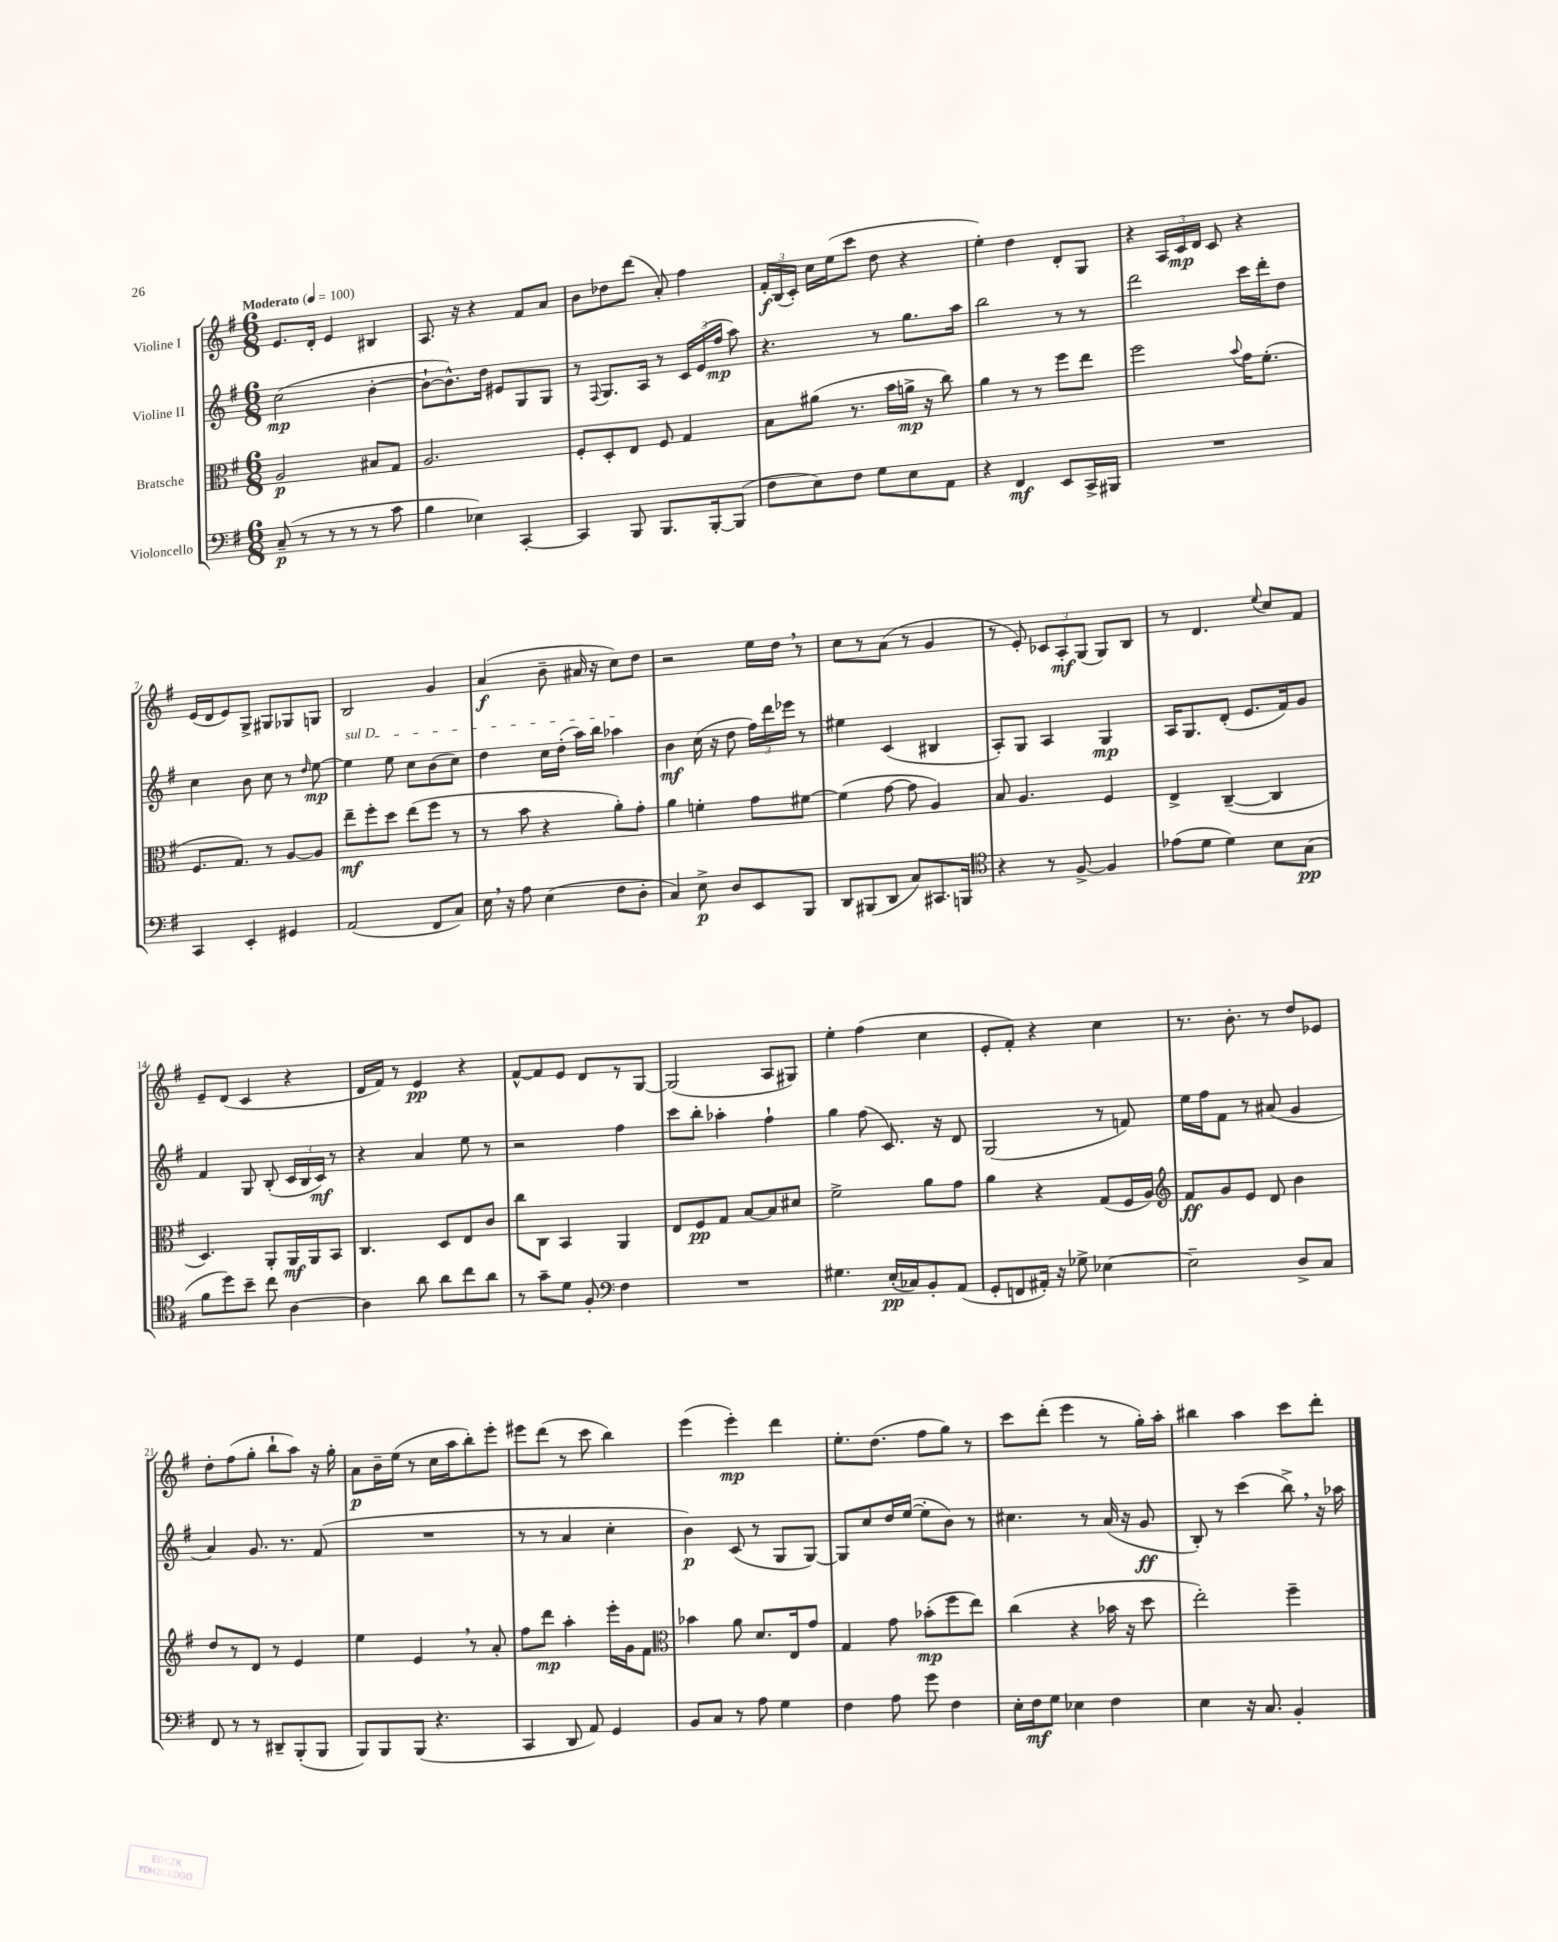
<<
\new StaffGroup <<
\new Staff = "s0" \with { instrumentName = "Violine I" } {
    \clef treble \key g \major \numericTimeSignature \time 6/8 \tempo "Moderato" 4 = 100
    \autoBeamOff e'8.[ d'16]-. e'4 bis4 |
    a8. r16 r4 fis'8[ a'8] |
    b'8[ des''8 d'''8]( a'8-.) fis''4 |
    \tuplet 3/2 { fis'16[-.\f b16( c'16]-.) } c''16[ e''16( c'''8] d''8 r4 |
    e''4-.) d''4 d'8[-. g8] |
    r4 \tuplet 3/2 { a16[ c'16\mp d'16] } c'8 r4 |
    e'16[( d'16 e'8) g8]-> gis8[ ges8 g8] |
    b2 g'4 |
    a'4\f( b'8-- ais'16 r16 c''8[) d''8] |
    r2 e''16[ d''16] \breathe r8 |
    c''8[ r8 a'8]( r8 g'4 |
    r8 e'8-.) \tuplet 3/2 { ces'8[ a8-.\mf g8]( } g8[) b8] |
    r8 d'4. \appoggiatura { e''8 } c''8[ fis'8] |
    e'8[-- d'8]( c'4 r4 |
    d'16[ fis'16]) r8 e'4\pp r4 |
    fis'8[~-^ fis'8 e'8] d'8[ r8 g8]~ |
    g2( a8[ gis8]) |
    e''4-. fis''4( c''4 |
    e'8[-. fis'8]-.) r4 c''4 |
    r8. b'8.-. r8 d''8[ ees'8] |
    d''8[-. fis''8( g''8]-. b''8[-! a''8]) r16 g''16-. |
    a'8[\p b'16-- e''16]( r8 c''16[ a''16 b''8-.) e'''8]-. |
    eis'''8[ d'''8]( r8 c'''8 b''4) |
    e'''4( e'''4-.\mp) d'''4 |
    e''8.[-. d''8.]( fis''8[ g''8]) r8 |
    c'''8[ d'''8]-.( e'''4 r8 g''16[-.) a''16]-. |
    bis''4 a''4 c'''8[ d'''8]-. \bar "|." |
}
\new Staff = "s1" \with { instrumentName = "Violine II" } {
    \clef treble \key g \major \numericTimeSignature \time 6/8
    \autoBeamOff c''2\mp( b'4~-. |
    b'8[~-! b'8.-^) d''16] eis'8[ g8 g8] |
    r8 \appoggiatura { fis8 } g8.[ a16] r8 \tuplet 3/2 { c'16[ e'16( fis''16]\mp } a''8) |
    r4. r8 g''8.[ a''16] |
    b''2 r8 r8 |
    d'''2 c'''16[ d'''16-. d''8] |
    c''4 b'8 c''8 r8 \grace { d''16 } e''8~\mp |
    \once \override TextSpanner.bound-details.left.text = \markup { \italic "sul D" } e''4\startTextSpan e''8 c''8[ b'8( c''8]) |
    d''4 c''16[ d''16]-.( a''16[) b''16] aes''4\stopTextSpan |
    b'4\mf c''16( r16 d''8 \tuplet 3/2 { fis''16[) d'''16 ees'''16] } r8 |
    eis''4 c'4( bis4 |
    a8[-.) g8] a4 g4\mp |
    a16[ g8. d'8]-.( e'8.[ fis'16) g'8] |
    fis'4 g8 b8-.( \tuplet 3/2 { c'16[ b16 c'16]\mf) } r8 |
    r4 a'4 e''8 r8 |
    r2 fis''4 |
    c'''8[ b''8]-. aes''4-. fis''4-! |
    g''4 fis''8( c'8.) r16 d'8 |
    g2( r8 f'8) |
    e''16[ fis''16 fis'8] r8 ais'8( g'4 |
    a'4) g'8. r8. fis'8( |
    R2. |
    r8 r8 a'4 c''4-. |
    b'4\p) c'8( r8 g8[ g8]~) |
    g8[ c''8 d''16 e''16]~( e''8[-. b'8]) r8 |
    cis''4. r8 a'16( r16 g'8\ff |
    b8-.) r8 c'''4( b''8->) \breathe r16 aes''16 \bar "|." |
}
\new Staff = "s2" \with { instrumentName = "Bratsche" } {
    \clef alto \key g \major \numericTimeSignature \time 6/8
    \autoBeamOff a2\p bis8[ g8] |
    a2. |
    fis8[-. d8-. e8] fis8 g4 |
    b8[ ais'8]( r8. b'16[ a'16]->\mp r16 c''8) |
    a'4 r8 r8 fis''8[ e''8] |
    fis''2 \appoggiatura { b'8 } g'16[ fis'8.]-.( |
    fis8.[ g8.]) r8 a8[~ a8] |
    e''8[--\mf fis''8-. d''8] e''8[( fis''8] r8 |
    r8 b'8 r4 a'8[-.) g'8]-. |
    a'4 f'4-. g'8[ fis'8]~ |
    fis'4( g'8~ g'8 a4) |
    b8 a4. fis4 |
    e4-> c4~--( c4 |
    d4.) a,8[-. a,16\mf a,16 b,8] |
    c4. d8[ e8 c'8] |
    c''8[ c8] b,4 a,4 |
    e8[ fis8\pp g8] b8[~ b8 dis'8] |
    fis'2-> a'8[ g'8] |
    a'4 r4 g8[( fis16 a16]) |
    \clef treble fis'8[\ff g'8 e'8] d'8 b'4 |
    d''8[ r8 d'8] r8 e'4 |
    e''4 e'4 \breathe r8 a'8-. |
    fis''8[ d'''8]\mp a''4-. e'''16[-. g'16 fis'8] |
    \clef alto bes'4 a'8 d'8.[ e16 g'8] |
    g4 g'8 bes'8[-.\mp( fis''8 e''8]) |
    c''4( r4 bes'16 r16 d''8 |
    e''2-.) fis''4-- \bar "|." |
}
\new Staff = "s3" \with { instrumentName = "Violoncello" } {
    \clef bass \key g \major \numericTimeSignature \time 6/8
    \autoBeamOff c8--\p( r8 r8 r8 r8 c'8 |
    b4 ees4) c,4~-. |
    c,4 b,,8 b,,8.[ b,,16~-. b,,8]( |
    fis8[ e8) fis8] g8[ e8 a,8] |
    r4 fis,4\mf e,8[ c,16-> bis,,16] |
    R2. |
    c,4 e,4-. gis,4 |
    a,2( fis,8[ c8]) |
    e16 \breathe r16 a8 e4( fis8[ d8]-. |
    c4) e8->\p d8[ e,8 b,,8] |
    d,8[ bis,,8( d,8] c8[) cis,8. b,,16] |
    \clef tenor r4 r8 fis8~-> fis4 |
    ees'8[( d'8] d'4) b8[ g8]\pp( |
    fis'8[ d''8) b'8]-- c''8 a4~ |
    a4 a'8 a'8[ c''8 a'8] |
    r8 g'8[-- d'8] fis8-. \clef bass fis4 |
    R2. |
    gis4. e16[-.\pp( ces16) b,8-. a,8]( |
    g,8[-. f,8 ais,16]-.) r16 ges8-> ees4~ |
    ees2-- d8[-> c8] |
    fis,8 r8 r8 dis,8[-- b,,8-.( b,,8] |
    b,,8[) b,,8 b,,8]( r4. |
    c,4 d,8 a,8) g,4 |
    b,8[ c8] r8 a8 g4 |
    fis4 a8 g'8 fis4 |
    e16[-. fis16\mf g8] ees4 fis4 |
    e4 r16 c8. b,4-. \bar "|." |
}
>>
>>
